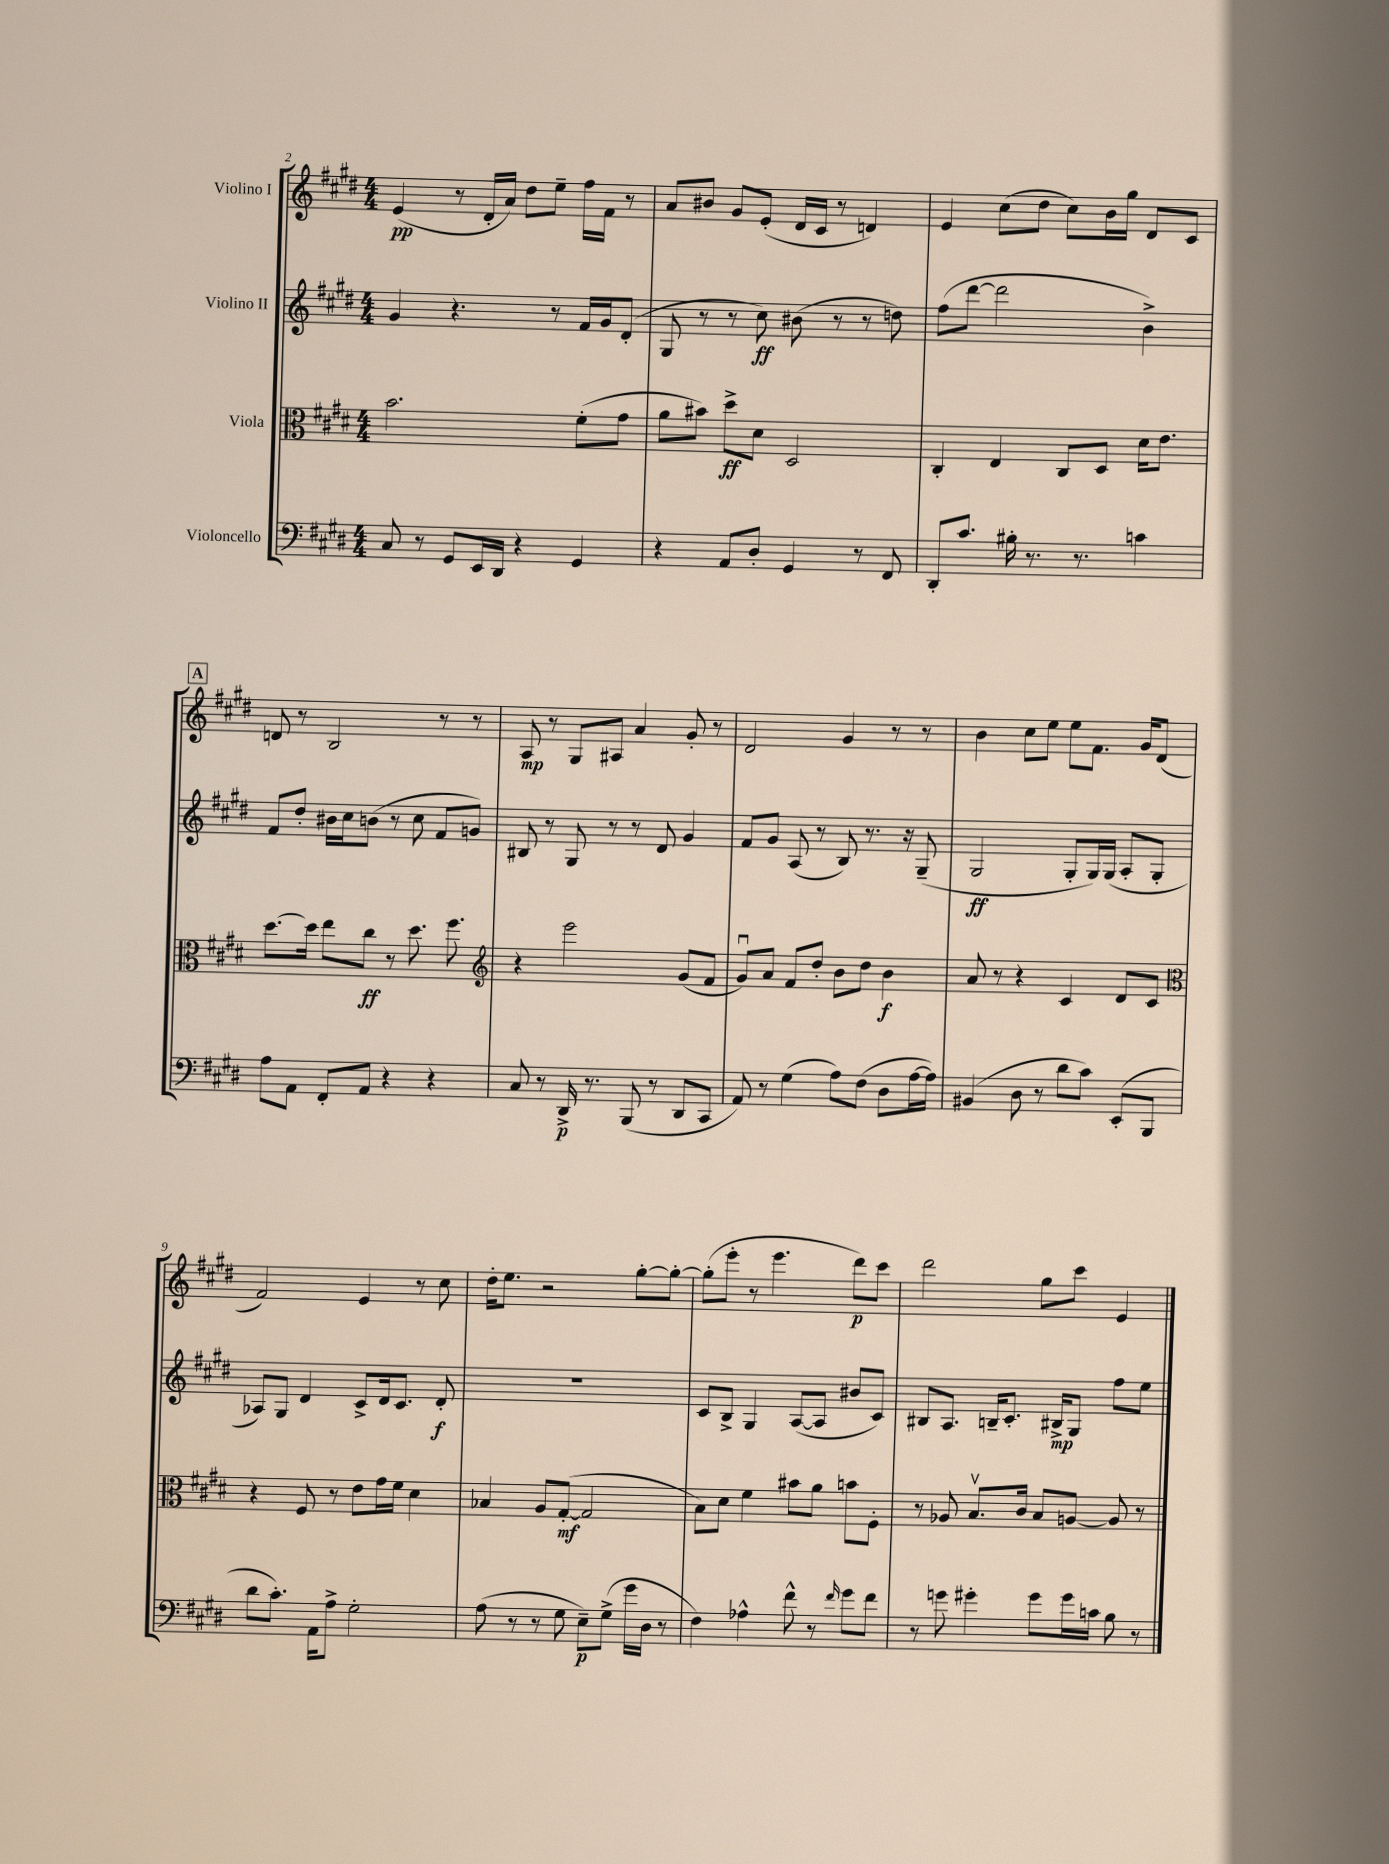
<<
\new StaffGroup <<
\new Staff = "s0" \with { instrumentName = "Violino I" } {
    \clef treble \key e \major \numericTimeSignature \time 4/4
    \autoBeamOff e'4\pp( r8 dis'16[-. a'16]) dis''8[ e''8]-- fis''16[ fis'16] r8 |
    a'8[ bis'8] gis'8[ e'8]-.( dis'16[ cis'16] r8 d'4) |
    e'4 cis''8[( dis''8] cis''8[) b'16 gis''16] dis'8[ cis'8] |
    \mark \markup { \box "A" } d'8 r8 b2 r8 r8 |
    a8\mp r8 gis8[ ais8] a'4 gis'8-. r8 |
    dis'2 gis'4 r8 r8 |
    b'4 cis''8[ e''8] e''8[ fis'8.] gis'16[ dis'8]( |
    fis'2) e'4 r8 cis''8 |
    dis''16[-. e''8.] r2 gis''8[~-. gis''8]~-. |
    gis''8[-.( e'''8]-. r8 e'''4. dis'''8[\p) cis'''8] |
    dis'''2 gis''8[ cis'''8] e'4 \bar "|." |
}
\new Staff = "s1" \with { instrumentName = "Violino II" } {
    \clef treble \key e \major \numericTimeSignature \time 4/4
    \autoBeamOff gis'4 r4. r8 fis'16[ gis'16 dis'8]-.( |
    gis8 r8 r8 cis''8\ff) bis'8( r8 r8 d''8) |
    fis''8[( dis'''8]~ dis'''2 b'4->) |
    \mark \markup { \box "A" } fis'8[ dis''8]-. bis'16[ cis''16 b'8]( r8 cis''8 fis'8[ g'8]) |
    bis8 r8 gis8 r8 r8 dis'8 gis'4 |
    fis'8[ gis'8] a8( r8 b8) r8. r16 gis8--( |
    gis2\ff gis8[-. gis16) gis16]( a8[-. gis8]-. |
    aes8[) gis8] dis'4 cis'8[-> dis'16 cis'8.] dis'8-.\f |
    R1 |
    cis'8[ b8]-> gis4 a8[~( a8] bis'8[ cis'8]) |
    bis8[ a8.] b16[-- cis'8.]-. bis16[->\mp gis8] fis''8[ e''8] \bar "|." |
}
\new Staff = "s2" \with { instrumentName = "Viola" } {
    \clef alto \key e \major \numericTimeSignature \time 4/4
    \autoBeamOff b'2. fis'8[-.( gis'8] |
    a'8[ bis'8]) dis''8[->\ff dis'8] dis2 |
    cis4-. e4 cis8[ dis8] dis'16[ e'8.] |
    \mark \markup { \box "A" } dis''8.[~ dis''16] e''8[ cis''8]\ff r8 dis''8. fis''8. |
    \clef treble r4 e'''2 gis'8[( fis'8] |
    gis'8[\downbow) a'8] fis'8[ dis''8]-. b'8[ dis''8] b'4\f |
    a'8 r8 r4 cis'4 dis'8[ cis'8] |
    \clef alto r4 fis8 r8 e'8[ gis'16 fis'16] dis'4 |
    bes4 a8[ gis8]~-.\mf( gis2 |
    b8[) dis'8] fis'4 bis'8[ a'8] b'8[ fis8]-. |
    r8 aes8 b8.[\upbow cis'16] b8[ a8]~ a8 r8 \bar "|." |
}
\new Staff = "s3" \with { instrumentName = "Violoncello" } {
    \clef bass \key e \major \numericTimeSignature \time 4/4
    \autoBeamOff cis8 r8 gis,8[ e,16 dis,16] r4 gis,4 |
    r4 a,8[ dis8]-. gis,4 r8 fis,8 |
    dis,8[-. cis'8.] bis16-. r8. r8. c'4 |
    \mark \markup { \box "A" } a8[ a,8] fis,8[-. a,8] r4 r4 |
    cis8 r8 dis,16->\p r8. b,,8( r8 dis,8[ cis,8] |
    a,8) r8 gis4( a8[) fis8]( dis8[ a16~ a16]) |
    bis,4( dis8 r8 dis'8[ cis'8]) e,8[-.( b,,8] |
    dis'8[ cis'8.]-.) a,16[ a8]-> gis2-. |
    a8( r8 r8 gis8 e8[--\p) gis8]->( gis'16[ dis16] r8 |
    fis4) aes4-^ fis'8-^ r8 \grace { fis'16 } gis'8[ fis'8] |
    r8 g'8 gis'4-. gis'8[ gis'16 c'16] b8 r8 \bar "|." |
}
>>
>>
\layout { \context { \Score currentBarNumber = #2 } }
